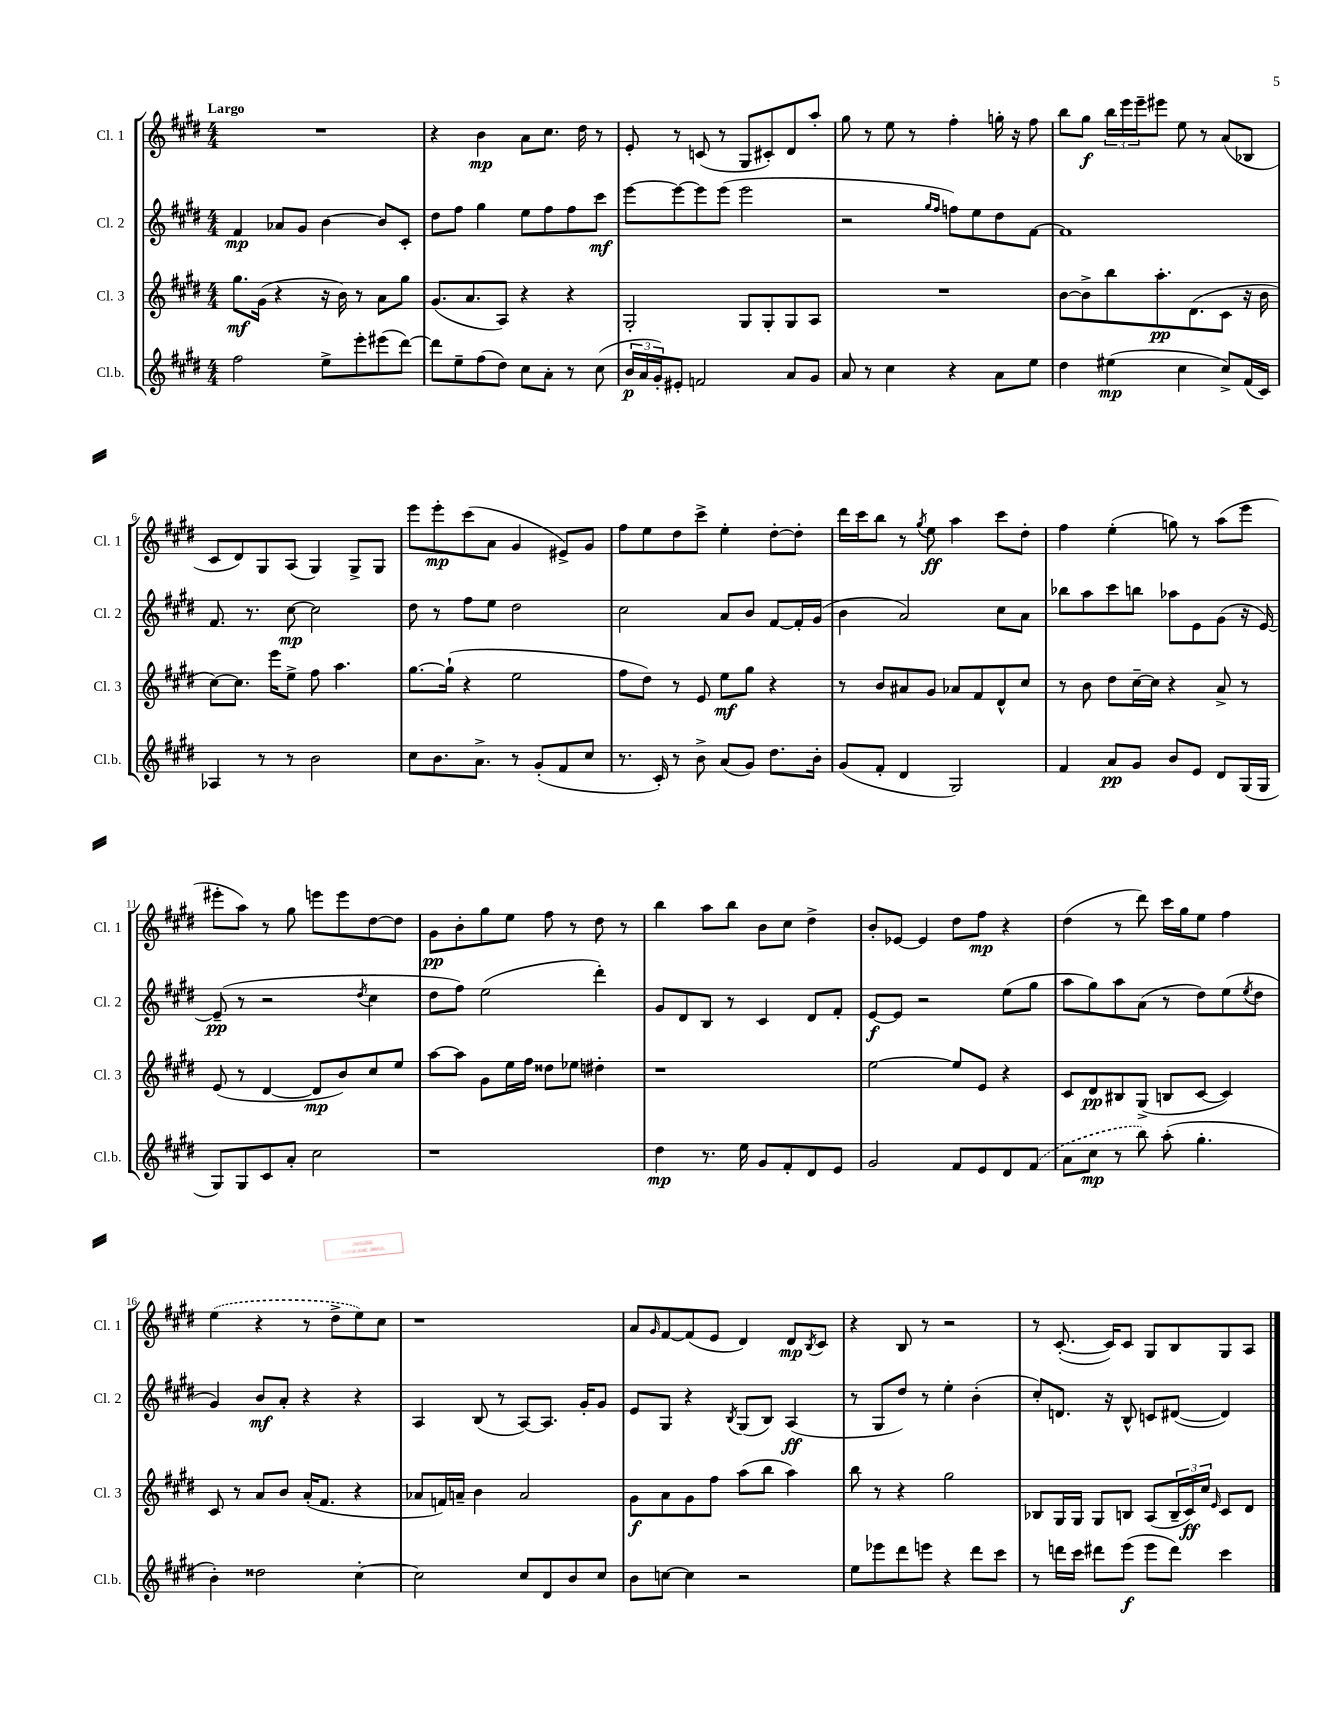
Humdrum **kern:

**kern	**dynam	**kern	**dynam	**kern	**dynam	**kern	**dynam
*part4	*part4	*part3	*part3	*part2	*part2	*part1	*part1
*staff4	*staff4	*staff3	*staff3	*staff2	*staff2	*staff1	*staff1
*I"Cl.b.	*	*I"Cl. 3	*	*I"Cl. 2	*	*I"Cl. 1	*
*I'Cl.b.	*	*I'Cl. 3	*	*I'Cl. 2	*	*I'Cl. 1	*
*clefG2	*	*clefG2	*	*clefG2	*	*clefG2	*
*k[f#c#g#d#]	*	*k[f#c#g#d#]	*	*k[f#c#g#d#]	*	*k[f#c#g#d#]	*
*M4/4	*	*M4/4	*	*M4/4	*	*M4/4	*
=1	=1	=1	=1	=1	=1	=1	=1
!	!	!	!	!	!	!LO:TX:a:B:t=Largo	!
2ff#\	.	8.gg#\L	mf	4f#/	mp	1r	.
.	.	(16g#\Jk	.	.	.	.	.
.	.	4r	.	8a-X/L	.	.	.
.	.	.	.	8g#/J	.	.	.
8ee^\L	.	16r	.	[4b\	.	.	.
.	.	16b\)	.	.	.	.	.
8eee'\	.	8r	.	.	.	.	.
(8eee#X\	.	8a\L	.	8b/L]	.	.	.
[8ddd#\J)	.	8gg#\J	.	8c#'/J	.	.	.
=2	=2	=2	=2	=2	=2	=2	=2
8ddd#\L]	.	(8.g#/L	.	8dd#\L	.	4r	.
8ee~\	.	.	.	8ff#\J	.	.	.
.	.	8.a/	.	.	.	.	.
(8ff#\	.	.	.	4gg#\	.	4b\	mp
8dd#\J)	.	8A/J)	.	.	.	.	.
8cc#\L	.	4r	.	8ee\L	.	8a\L	.
8a'\J	.	.	.	8ff#\	.	8.cc#\J	.
8r	.	4r	.	8ff#\	.	.	.
.	.	.	.	.	.	16dd#\	.
(8cc#\	.	.	.	8ccc#\J	mf	8r	.
=3	=3	=3	=3	=3	=3	=3	=3
24b/LL	p	2G#'/	.	[8eee\L	.	8e'/	.
24a/	.	.	.	.	.	.	.
24g#'/J)	.	.	.	.	.	.	.
8e#X'/J	.	.	.	8eee\_	.	8r	.
2fn/	.	.	.	8eee\]	.	(8cn/	.
.	.	.	.	(8eee\J	.	8r	.
.	.	8G#/L	.	2eee\	.	8G#/L	.
.	.	8G#'/	.	.	.	8c#X'/)	.
8a/L	.	8G#/	.	.	.	8d#/	.
8g#/J	.	8A/J	.	.	.	8aa'/J	.
=4	=4	=4	=4	=4	=4	=4	=4
8a/	.	1r	.	2r	.	8gg#\	.
8r	.	.	.	.	.	8r	.
4cc#\	.	.	.	.	.	8ee\	.
.	.	.	.	.	.	8r	.
.	.	.	.	16qqgg#/LL	.	.	.
.	.	.	.	16qqff#/JJ	.	.	.
4r	.	.	.	8ffn\L)	.	4ff#'\	.
.	.	.	.	8ee\	.	.	.
8a\L	.	.	.	8dd#\	.	16ggn'\	.
.	.	.	.	.	.	16r	.
8ee\J	.	.	.	[8f#\J	.	8ff#\	.
=5	=5	=5	=5	=5	=5	=5	=5
4dd#\	.	[8b\L	.	1f#]	.	8bb\L	.
.	.	8b^\]	.	.	.	8gg#\J	f
(4ee#X\	mp	8bb\	.	.	.	24bb\LL	.
.	.	.	.	.	.	24eee\	.
.	.	.	.	.	.	24eee~\J	.
.	.	8.aa'\	pp	.	.	8eee#X\J	.
4cc#\	.	.	.	.	.	8ee\	.
.	.	(8.d#\	.	.	.	.	.
.	.	.	.	.	.	8r	.
8cc#^/L)	.	8c#\J	.	.	.	(8a/L	.
(16f#/L	.	16r	.	.	.	8B-X/J	.
16c#/JJ)	.	16b\	.	.	.	.	.
!!LO:LB:g=z
=6	=6	=6	=6	=6	=6	=6	=6
4A-X/	.	[8cc#\L)	.	8.f#/	.	8c#/L	.
.	.	8.cc#\J]	.	.	.	8d#/)	.
.	.	.	.	8.r	.	.	.
8r	.	.	.	.	.	8G#/	.
.	.	16eee\KL	.	.	.	.	.
8r	.	8ee^\J	.	[8cc#\	mp	(8A/J	.
2b\	.	8ff#\	.	2cc#\]	.	4G#/)	.
.	.	4.aa\	.	.	.	.	.
.	.	.	.	.	.	8G#^/L	.
.	.	.	.	.	.	8G#/J	.
=7	=7	=7	=7	=7	=7	=7	=7
8cc#\L	.	[8.gg#\L	.	8dd#\	.	8eee\L	.
8.b\	.	.	.	8r	.	8eee'\	mp
.	.	(16gg#`\Jk]	.	.	.	.	.
.	.	4r	.	8ff#\L	.	(8ccc#\	.
8.a^\J	.	.	.	.	.	.	.
.	.	.	.	8ee\J	.	8a\J	.
8r	.	2ee\	.	2dd#\	.	4g#/	.
(8g#'/L	.	.	.	.	.	.	.
8f#/	.	.	.	.	.	8e#X^/L)	.
8cc#/J	.	.	.	.	.	8g#/J	.
=8	=8	=8	=8	=8	=8	=8	=8
8.r	.	8ff#\L	.	2cc#\	.	8ff#\L	.
.	.	8dd#\J)	.	.	.	8ee\	.
16c#'/)	.	.	.	.	.	.	.
8r	.	8r	.	.	.	8dd#\	.
8b^\	.	8e/	.	.	.	8ccc#^\J	.
(8a/L	.	8ee\L	mf	8a/L	.	4ee'\	.
8g#/J)	.	8gg#\J	.	8b/J	.	.	.
8.dd#\L	.	4r	.	[8f#/L	.	[8dd#'\L	.
.	.	.	.	16f#'/L]	.	8dd#'\J]	.
16b'\Jk	.	.	.	(16g#/JJ	.	.	.
=9	=9	=9	=9	=9	=9	=9	=9
(8g#/L	.	8r	.	4b\	.	16ddd#\LL	.
.	.	.	.	.	.	16ccc#\J	.
8f#'/J	.	8b/L	.	.	.	8bb\J	.
4d#/	.	8a#X/	.	2a/)	.	8r	.
.	.	.	.	.	.	8qgg#/	.
.	.	8g#/J	.	.	.	8ee\	ff
2G#/)	.	8a-X/L	.	.	.	4aa\	.
.	.	8f#/	.	.	.	.	.
.	.	8d#^^/	.	8cc#\L	.	8ccc#\L	.
.	.	8cc#/J	.	8a\J	.	8dd#'\J	.
=10	=10	=10	=10	=10	=10	=10	=10
4f#/	.	8r	.	8bb-X\L	.	4ff#\	.
.	.	8b\	.	8aa\	.	.	.
8a/L	pp	8dd#\L	.	8ccc#\	.	(4ee'\	.
8g#/J	.	[16cc#~\L	.	8bbn\J	.	.	.
.	.	16cc#\JJ]	.	.	.	.	.
8b/L	.	4r	.	8aa-X\L	.	8ggn\)	.
8e/J	.	.	.	8e\	.	8r	.
8d#/L	.	8a^/	.	(8g#\J	.	(8aa\L	.
(16G#/L	.	8r	.	16r	.	8eee\J	.
16G#/JJ	.	.	.	[16e/)	.	.	.
!!LO:LB:g=z
=11	=11	=11	=11	=11	=11	=11	=11
8G#/L)	.	(8e/	.	(8e~/]	pp	8eee#X'\L	.
8G#/	.	8r	.	8r	.	8aa\J)	.
8c#/	.	[4d#/	.	2r	.	8r	.
8a'/J	.	.	.	.	.	8gg#\	.
2cc#\	.	8d#/L]	mp	.	.	8eeen\L	.
.	.	8b/)	.	.	.	8eee\	.
.	.	.	.	8qdd#/	.	.	.
.	.	8cc#/	.	4cc#\	.	[8dd#\	.
.	.	8ee/J	.	.	.	8dd#\J]	.
=12	=12	=12	=12	=12	=12	=12	=12
1r	.	[8aa\L	.	8dd#\L	.	8g#\L	pp
.	.	8aa\J]	.	8ff#\J)	.	8b'\	.
.	.	8g#\L	.	(2ee\	.	8gg#\	.
.	.	16ee\L	.	.	.	8ee\J	.
.	.	16ff#\JJ	.	.	.	.	.
.	.	8dd##X\L	.	.	.	8ff#\	.
.	.	8ee-X\J	.	.	.	8r	.
.	.	4dd#X'\	.	4ddd#'\)	.	8dd#\	.
.	.	.	.	.	.	8r	.
=13	=13	=13	=13	=13	=13	=13	=13
4dd#\	mp	1r	.	8g#/L	.	4bb\	.
.	.	.	.	8d#/	.	.	.
8.r	.	.	.	8B/J	.	8aa\L	.
.	.	.	.	8r	.	8bb\J	.
16ee\	.	.	.	.	.	.	.
8g#/L	.	.	.	4c#/	.	8b\L	.
8f#'/	.	.	.	.	.	8cc#\J	.
8d#/	.	.	.	8d#/L	.	4dd#^\	.
8e/J	.	.	.	8f#'/J	.	.	.
=14	=14	=14	=14	=14	=14	=14	=14
2g#/	.	[2ee\	.	[8e/L	f	8b'/L	.
.	.	.	.	8e/J]	.	[8e-X/J	.
.	.	.	.	2r	.	4e-/]	.
8f#/L	.	8ee/L]	.	.	.	8dd#\L	.
8e/	.	8e/J	.	.	.	8ff#\J	mp
8d#/	.	4r	.	(8ee\L	.	4r	.
(8f#/J	.	.	.	8gg#\J	.	.	.
=15	=15	=15	=15	=15	=15	=15	=15
8a\L	.	8c#/L	.	8aa\L	.	(4dd#\	.
8cc#\J	mp	8d#/	pp	8gg#\)	.	.	.
8r	.	8B#X/	.	8aa\	.	8r	.
8bb\)	.	(8G#^/J	.	(8a\J	.	8ddd#\)	.
(8aa'\	.	8Bn/L	.	8r	.	16ccc#\LL	.
.	.	.	.	.	.	16gg#\J	.
4.gg#'\	.	[8c#/J	.	8dd#\L)	.	8ee\J	.
.	.	4c#/])	.	(8ee\	.	4ff#\	.
.	.	.	.	8qee/	.	.	.
.	.	.	.	8dd#\J	.	.	.
!!LO:LB:g=z
=16	=16	=16	=16	=16	=16	=16	=16
4b'\)	.	8c#/	.	4g#/)	.	(4ee\	.
.	.	8r	.	.	.	.	.
2dd##X\	.	8a/L	.	8b/L	mf	4r	.
.	.	8b/J	.	8a'/J	.	.	.
.	.	(16a'/KL	.	4r	.	8r	.
.	.	8.f#/J	.	.	.	.	.
.	.	.	.	.	.	8dd#^\L	.
[4cc#'\	.	4r	.	4r	.	8ee\)	.
.	.	.	.	.	.	8cc#\J	.
=17	=17	=17	=17	=17	=17	=17	=17
2cc#\]	.	8a-X/L	.	4A/	.	1r	.
.	.	16fn/L)	.	.	.	.	.
.	.	16an~/JJ	.	.	.	.	.
.	.	4b\	.	(8B/	.	.	.
.	.	.	.	8r	.	.	.
8cc#/L	.	2a/	.	[8A/L)	.	.	.
8d#/	.	.	.	8.A/J]	.	.	.
8b/	.	.	.	.	.	.	.
.	.	.	.	16g#'/KL	.	.	.
8cc#/J	.	.	.	8g#/J	.	.	.
=18	=18	=18	=18	=18	=18	=18	=18
8b\L	.	8g#\L	f	8e/L	.	8a/L	.
.	.	.	.	.	.	16qqg#/	.
[8ccn\J	.	8a\	.	8G#/J	.	[8f#/	.
4cc\]	.	8g#\	.	4r	.	(8f#/]	.
.	.	8ff#\J	.	.	.	8e/J	.
.	.	.	.	8qB/	.	.	.
2r	.	(8aa\L	.	(8G#/L	.	4d#/)	.
.	.	8bb\J	.	8B/J)	.	.	.
.	.	4aa\)	.	(4A/	ff	8d#/L	mp
.	.	.	.	.	.	8qB/	.
.	.	.	.	.	.	8c#/J	.
=19	=19	=19	=19	=19	=19	=19	=19
8ee\L	.	8bb\	.	8r	.	4r	.
8eee-X\	.	8r	.	8G#/L	.	.	.
8ddd#\	.	4r	.	8dd#/J)	.	8B/	.
8eeen\J	.	.	.	8r	.	8r	.
4r	.	2gg#\	.	4ee'\	.	2r	.
8ddd#\L	.	.	.	(4b'\	.	.	.
8ccc#\J	.	.	.	.	.	.	.
=20	=20	=20	=20	=20	=20	=20	=20
8r	.	8B-X/L	.	8cc#'/L)	.	8r	.
16dddn\LL	.	16G#/L	.	8.dn/J	.	([8.c#'/	.
16ccc#\JJ	.	16G#/JJ	.	.	.	.	.
8ddd#X\L	.	8G#/L	.	.	.	.	.
.	.	.	.	16r	.	16c#/KL])	.
(8eee\J	f	8Bn/J	.	8B^^/	.	8c#/J	.
8eee\L	.	(8A/L	.	8cn/L	.	8G#/L	.
8ddd#\J)	.	24B~/L	.	([8d#X/J	.	8B/	.
.	.	24c#/)	ff	.	.	.	.
.	.	24cc#/JJ	.	.	.	.	.
.	.	16qqe/	.	.	.	.	.
4ccc#\	.	8c#/L	.	4d#/])	.	8G#/	.
.	.	8d#/J	.	.	.	8A/J	.
==	==	==	==	==	==	==	==
*-	*-	*-	*-	*-	*-	*-	*-
